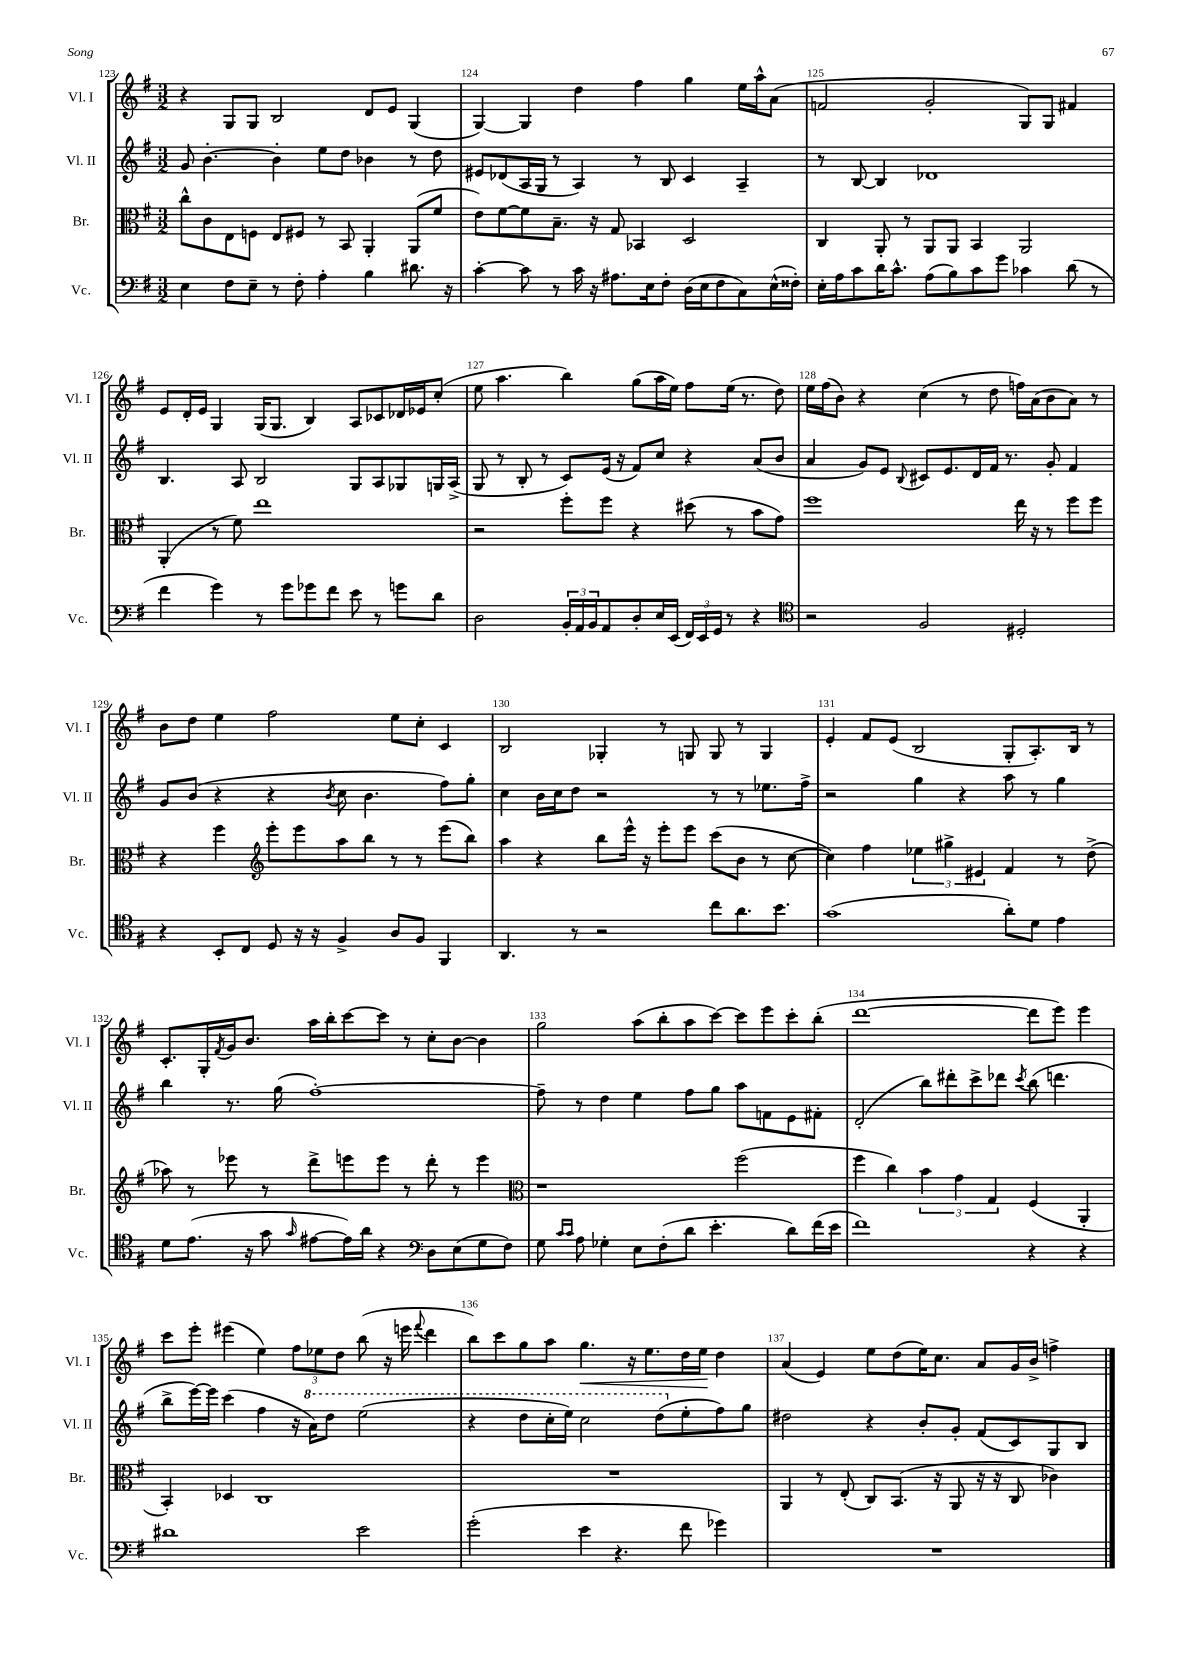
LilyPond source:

<<
\new StaffGroup <<
\new Staff = "s0" \with { instrumentName = "Vl. I" shortInstrumentName = "Vl. I" } {
    \clef treble \key g \major \numericTimeSignature \time 3/2
    r4 g8 g8 b2 d'8 e'8 g4( |
    g4~) g4 d''4 fis''4 g''4 e''16 a''16-^ a'8( |
    f'2 g'2-. g8) g8 fis'4 |
    e'8 d'16-. e'16 g4 g16( g8. b4) a8 ces'8 des'16 ees'16 c''8-.( |
    e''8 a''4. b''4) g''8( a''16 e''16) fis''8 e''16( r8. d''8) |
    e''16 fis''16( b'8) r4 c''4( r8 d''8 f''16) a'16( b'8 a'8) r8 |
    b'8 d''8 e''4 fis''2 e''8 c''8-. c'4 |
    b2 ges4-. r8 g8 g8 r8 g4 |
    e'4-. fis'8 e'8( b2 g8-. a8.-.) b16 r8 |
    c'8.-. g16-. \acciaccatura { fis'8 } g'16 b'8. a''16 b''16-. c'''8~ c'''8 r8 c''8-. b'8~ b'4 |
    g''2 a''8( b''8-. a''8 c'''8~) c'''8 e'''8 c'''8-. b''8-.( |
    d'''1~ d'''8 e'''8) e'''4 |
    c'''8 e'''8-. eis'''4( e''4) \tuplet 3/2 { fis''8 ees''8 d''8 } b''8( r16 e'''16 \appoggiatura { fis'''8 } d'''4 |
    b''8) c'''8 g''8 a''8 g''4.\< r16 e''8. d''16 e''16\! d''4 |
    a'4( e'4) e''8 d''8( e''16) c''8. a'8 g'16 b'16-> f''4-> \bar "|." |
}
\new Staff = "s1" \with { instrumentName = "Vl. II" shortInstrumentName = "Vl. II" } {
    \clef treble \key g \major \numericTimeSignature \time 3/2
    g'8 b'4.~-. b'4-. e''8 d''8 bes'4 r8 d''8 |
    eis'8 des'8( a16 g16 r8 a4) r8 b8 c'4 a4-- |
    r8 b8~ b4 des'1 |
    b4. a8 b2 g8 a8 ges8 g16 a16->( |
    g8 r8 b8-. r8 c'8) e'16( r16 fis'8) c''8 r4 a'8( b'8 |
    a'4 g'8) e'8 \appoggiatura { b8 } cis'8 e'8. d'16 fis'16 r8. g'8-. fis'4 |
    g'8 b'8( r4 r4 \acciaccatura { b'8 } c''8 b'4. fis''8) g''8-. |
    c''4 b'16 c''16 d''8 r2 r8 r8 ees''8. fis''16-> |
    r2 g''4 r4 a''8 r8 g''4 |
    b''4 r8. g''16( fis''1~-.) |
    fis''8-- r8 d''4 e''4 fis''8 g''8 a''8 f'8 e'8 fis'8-. |
    d'2-.( b''8) dis'''8-. c'''8-> des'''8 \acciaccatura { c'''8 } b''8( d'''4. |
    b''8-> e'''16~) e'''16 c'''4( fis''4 r16 \ottava #1 a''16) d'''8 e'''2( |
    r4 d'''8 c'''16-. e'''16) c'''2 d'''8( \ottava #0 e''8-. fis''8) g''8 |
    dis''2 r4 b'8-. g'8-. fis'8( c'8) g8 b8 \bar "|." |
}
\new Staff = "s2" \with { instrumentName = "Br." shortInstrumentName = "Br." } {
    \clef alto \key g \major \numericTimeSignature \time 3/2
    c''8-^ c'8 e8 f8 e8 fis8 r8 b,8 a,4-. a,8( fis'8 |
    e'8) fis'8~ fis'8 b8.-- r16 g8 bes,4 d2 |
    c4 a,8-. r8 a,8 a,8 b,4 a,2 |
    a,4-.( r8 fis'8) e''1 |
    r2 fis''8-. fis''8 r4 dis''8( r8 b'8 g'8) |
    fis''1 e''16 r16 r8 fis''8 fis''8 |
    r4 fis''4 \clef treble e'''8-. e'''8 a''8 b''8 r8 r8 e'''8( b''8) |
    a''4 r4 b''8 e'''16-^ r16 e'''8-. e'''8 c'''8( b'8 r8 c''8~ |
    c''4) fis''4 \tuplet 3/2 { ees''4 gis''4-> eis'4 } fis'4 r8 d''8->( |
    aes''8) r8 ees'''8 r8 d'''8-> e'''8 e'''8 r8 d'''8-. r8 e'''4 |
    \clef alto r1 fis''2( |
    fis''4 c''4) \tuplet 3/2 { b'4 g'4 g4 } fis4( a,4-. |
    b,4-.) des4 c1 |
    R1. |
    a,4 r8 e8-.( c8) b,8.( r16 a,8 r16 r16 c8 ces'4) \bar "|." |
}
\new Staff = "s3" \with { instrumentName = "Vc." shortInstrumentName = "Vc." } {
    \clef bass \key g \major \numericTimeSignature \time 3/2
    e4 fis8 e8-- r8 fis8-. a4-. b4 dis'8. r16 |
    c'4~-. c'8 r8 c'16 r16 ais8. e16 fis8-. d16( e16 fis8 c8) e16-^( fisis16-.) |
    e16-. a16 c'8 d'16 c'8.-^ a8( b8) c'8 g'8 ces'4 d'8( r8 |
    fis'4 g'4) r8 g'8 ges'8 fis'8 e'8 r8 g'8 d'8 |
    d2 \tuplet 3/2 { b,16-. a,16 b,16 } a,8 d8-. e16 e,16( \tuplet 3/2 { fis,16) e,16 g,16 } r8 r4 |
    \clef tenor r2 fis2 dis2-. |
    r4 b,8-. c8 d8 r16 r16 fis4-> a8 fis8 fis,4 |
    a,4. r8 r2 c''8 a'8. b'8. |
    g'1( a'8-.) d'8 e'4 |
    d'8 e'8.( r16 g'8 \grace { g'16 } eis'8~ eis'16) a'16 r4 \clef bass d8 e8( g8 fis8) |
    g8 \grace { c'16 c'16 } a8 ges4-. e8 fis8-.( d'8 e'4.-. d'8) fis'16( e'16 |
    fis'1) r4 r4 |
    dis'1 e'2 |
    g'2-.( e'4 r4. fis'8 ges'4) |
    R1. \bar "|." |
}
>>
>>
\layout { \context { \Score currentBarNumber = #123 \override BarNumber.break-visibility = ##(#f #t #t) barNumberVisibility = #all-bar-numbers-visible } }
